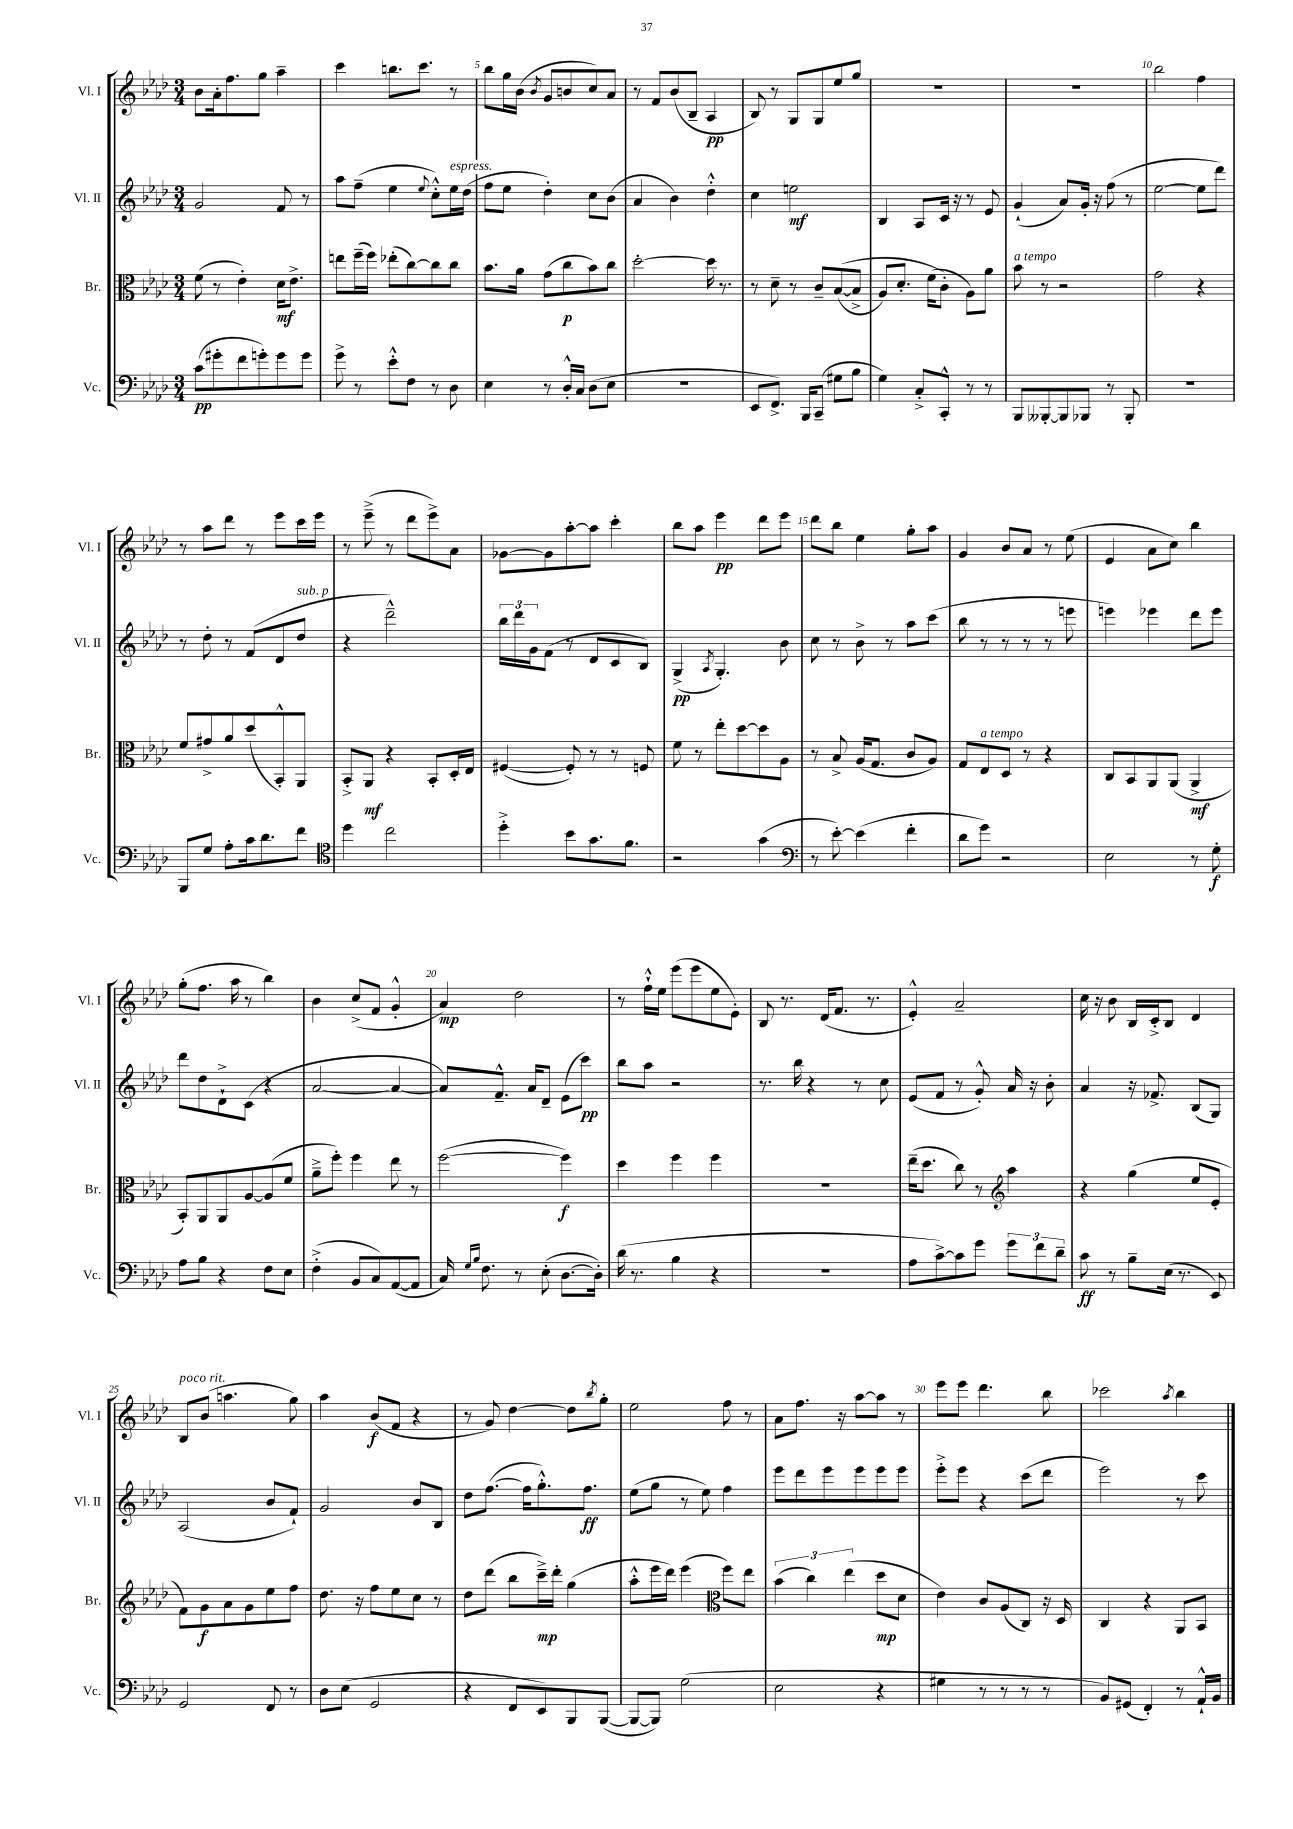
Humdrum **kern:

**kern	**kern	**kern	**kern
*staff4	*staff3	*staff2	*staff1
*clefF4	*clefC3	*clefG2	*clefG2
*k[b-e-a-d-]	*k[b-e-a-d-]	*k[b-e-a-d-]	*k[b-e-a-d-]
*M3/4	*M3/4	*M3/4	*M3/4
(8c	(8f	2g	8b-
8g#'	8r	.	16a-'
.	.	.	8.ff
8f	4e-')	.	.
8g')	.	.	8gg
8g	16d-	8f	4aa-~
.	8.e-^	.	.
8g	.	8r	.
=	=	=	=
8g^	8ee	8aa-	4ccc
8r	(16ff~	(8ff~	.
.	16ff)	.	.
8e-'^^	(8ee-'	4ee-	8.bb
8F	[8cc)	.	.
.	.	.	8.ccc
.	.	8qqee-	.
8r	8cc]	8cc'^^)	.
8D-	8cc	16ee-	8r
.	.	(16dd-	.
=	=	=	=
4E-	8.b-	8ff	8bb-
.	.	8ee-	16gg
.	16a-	.	(16b-
.	.	.	8qb-
8r	(8g	4dd-')	8g
16D-'^^	8cc	.	8b
16C	.	.	.
(8D-	8b-)	8cc	8cc)
8E-	8cc	(8b-	8a-
=	=	=	=
2.r	[2dd-'	4a-	8r
.	.	.	8f
.	.	4b-)	(8b-
.	.	.	8B-~
.	16dd-]	4dd-'^^	4A-
.	8.r	.	.
=	=	=	=
8EE-	8r	4cc	8B-)
8.FF^)	8d-~	.	8r
.	8r	2ee	8G
16BBB-	.	.	.
(8CC~	8c~	.	8G
8G#	&(([8B-	.	8ee-
8B-	8B-^]	.	8gg
=	=	=	=
4G)	8A-)	4B-	2.r
.	8.d-'	.	.
8C'^	.	8A-	.
.	(16f	.	.
8CC'^^	8c'&)	16c	.
.	.	16r	.
8r	8A-)	8r	.
8r	8a-	8e-	.
=	=	=	=
8BBB-	8b-	(4g`	2.r
[8BBB--'	8r	.	.
8BBB--]	2r	8a-)	.
8BBB-	.	16g'	.
.	.	16r	.
8r	.	(8ff	.
8BBB-'	.	8r	.
=	=	=	=
2.r	2g	[2ee-	2bb-
.	4r	8ee-]	4ff
.	.	8ddd-)	.
=	=	=	=
8BBB-	8f	8r	8r
8G	8g#^	8dd-'	8aa-
8A-'	8a-	8r	8ddd-
16c	(8dd-	(8f	8r
8.d-	.	.	.
.	8BB-'^^)	8d-	8eee-
8f	8AA-	8dd-	16ccc
.	.	.	16eee-
=	=	=	=
*clefC4	*	*	*
4dd-	8BB-'^	4r	8r
.	8AA-	.	(8eee-~^
2cc	4r	2ddd-~^^)	8r
.	.	.	8ddd-
.	8BB-'	.	8eee-^)
.	16D-'	.	8a-
.	16E-	.	.
=	=	=	=
4dd-'^	([4F#	24bb-	[8g-
.	.	24ddd-	.
.	.	24g	.
.	.	(8f	8g-]
8b-	8F#'])	8r	[8aa-'
8.g	8r	8d-	8aa-]
.	8r	8c	4ccc'
8.f	.	.	.
.	8F	8B-)	.
=	=	=	=
2r	8f	(4G^	8bb-
.	8r	.	8aa-
.	.	8qA-	.
.	8ee-'	4.G')	4eee-
.	[8dd-	.	.
(4g	8dd-]	.	8ddd-
.	8A-	8b-	8eee-
=	=	=	=
*clefF4	*	*	*
8r	8r	8cc	8ddd-
[8e-')	8B-^	8r	8bb-
(4e-]	(16A-	8b-^	4ee-
.	8.G	.	.
.	.	8r	.
4f'	8c	8aa-	8gg'
.	8A-)	(8ccc	8aa-
=	=	=	=
8d-	8G	8bb-	4g
8g)	8E-	8r	.
2r	8D-	8r	8b-
.	8r	8r	8a-
.	4r	8r	8r
.	.	8eee	(8ee-
=	=	=	=
2E-	8C	4eee)	4e-
.	8BB-	.	.
.	8AA-	4eee-	8a-
.	(8AA-	.	8cc)
8r	4AA-^	8ddd-	4bb-
8G'	.	8eee-	.
=	=	=	=
8A-	8BB-')	8ddd-	(8gg'
8B-	8AA-	8dd-	8.ff
4r	8AA-	8d-`^	.
.	.	.	16aa-
.	[8A-	(8c	8r
8F	(8A-]	4r	4bb-)
8E-	8f	.	.
=	=	=	=
(4F'^	8a-~^	[2a-	4b-
.	8ff')	.	.
8BB-	4ff	.	(8cc^
8C)	.	.	8f
([8AA-	8ee-	4a-_	4g'^^
8AA-]	8r	.	.
=	=	=	=
16C)	([2ff	8a-])	4a-)
16qqG	.	.	.
16qqB-	.	.	.
8.F	.	.	.
.	.	8.f~^^	.
8r	.	.	2dd-
.	.	16a-	.
(8E-'	.	8d-~	.
[8.D-	4ff])	(8e-	.
.	.	8ccc)	.
16D-'])	.	.	.
=	=	=	=
(16d-	4dd-	8bb-	8r
8.r	.	.	.
.	.	8aa-	16ff`^^
.	.	.	16ee-
4B-	4ff	2r	(8eee-
.	.	.	8eee-
4r	4ff	.	8ee-
.	.	.	8e-')
=	=	=	=
2.r	2.r	8.r	8B-
.	.	.	8.r
.	.	16bb-	.
.	.	4r	.
.	.	.	(16d-
.	.	.	8.f
.	.	8r	.
.	.	.	8.r
.	.	8cc	.
=	=	=	=
8A-	(16ee-~	(8e-	4e-'^^)
.	8.dd-	.	.
[8c^)	.	8f	.
8c]	8cc)	8r	2a-~
8g	8r	8g'^^)	.
*	*clefG2	*	*
12g	4aa-	16a-	.
.	.	16r	.
12f	.	.	.
.	.	8b-'	.
12d-~	.	.	.
=	=	=	=
8c	4r	4a-	16cc
.	.	.	16r
8r	.	.	8b-
8B-~	(4gg	16r	16B-
.	.	8.f-^	16c'^
(16E-	.	.	8B-
8.r	.	.	.
.	8ee-	(8B-	4d-
8EE-)	8e-'	8G)	.
=	=	=	=
2GG	8f)	(2A-	8B-
.	8g	.	(8b-
.	8a-	.	4.aa
.	8g	.	.
8FF	8ee-	8b-	.
8r	8ff	8f`)	8gg)
=	=	=	=
8D-	8.dd-	2g	4aa-
(8E-	.	.	.
.	16r	.	.
2GG	8ff	.	(8b-
.	8ee-	.	8f
.	8cc	8b-	4r
.	8r	8B-	.
=	=	=	=
4r	8dd-	8dd-	8r
.	(8ddd-	([8.ff	8g)
8FF	8bb-	.	[4dd-
.	.	16ff]	.
8EE-)	16ccc~^)	8.gg'^^)	.
.	16ddd-'	.	.
8BBB-	(4gg	.	8dd-]
.	.	8.ff	.
.	.	.	8qbb-
([8BBB-	.	.	8gg'
=	=	=	=
8BBB-_	8aa-'^^	(8ee-	2ee-
8BBB-])	16eee-	8gg	.
.	16ddd-)	.	.
(2G	(4eee-	8r	.
.	.	8ee-)	.
*	*clefC3	*	*
.	8ff)	4ff	8ff
.	8ee-	.	8r
=	=	=	=
2E-	(6b-	8eee-	8a-
.	.	8ddd-	8.ff
.	6cc)	.	.
.	.	8eee-	.
.	.	.	16r
.	(6ee-	.	.
.	.	8eee-	[8aa-
4r	8dd-	8eee-	8aa-]
.	8d-	8eee-	8r
=	=	=	=
4G#	4e-)	8eee-'^	8eee-
.	.	8eee-	8eee-
8r	8c	4r	4.ddd-
8r	(8A-	.	.
8r	8C)	(8ccc	.
8r	16r	8ddd-	8bb-
.	16D-	.	.
=	=	=	=
8BB-)	4C	2eee-)	2ccc-
(8GG#	.	.	.
4FF')	4r	.	.
.	.	.	8qaa-
8r	8AA-	8r	4bb-
16AA-`^^	8BB-	8ccc	.
16BB-	.	.	.
==	==	==	==
*-	*-	*-	*-
